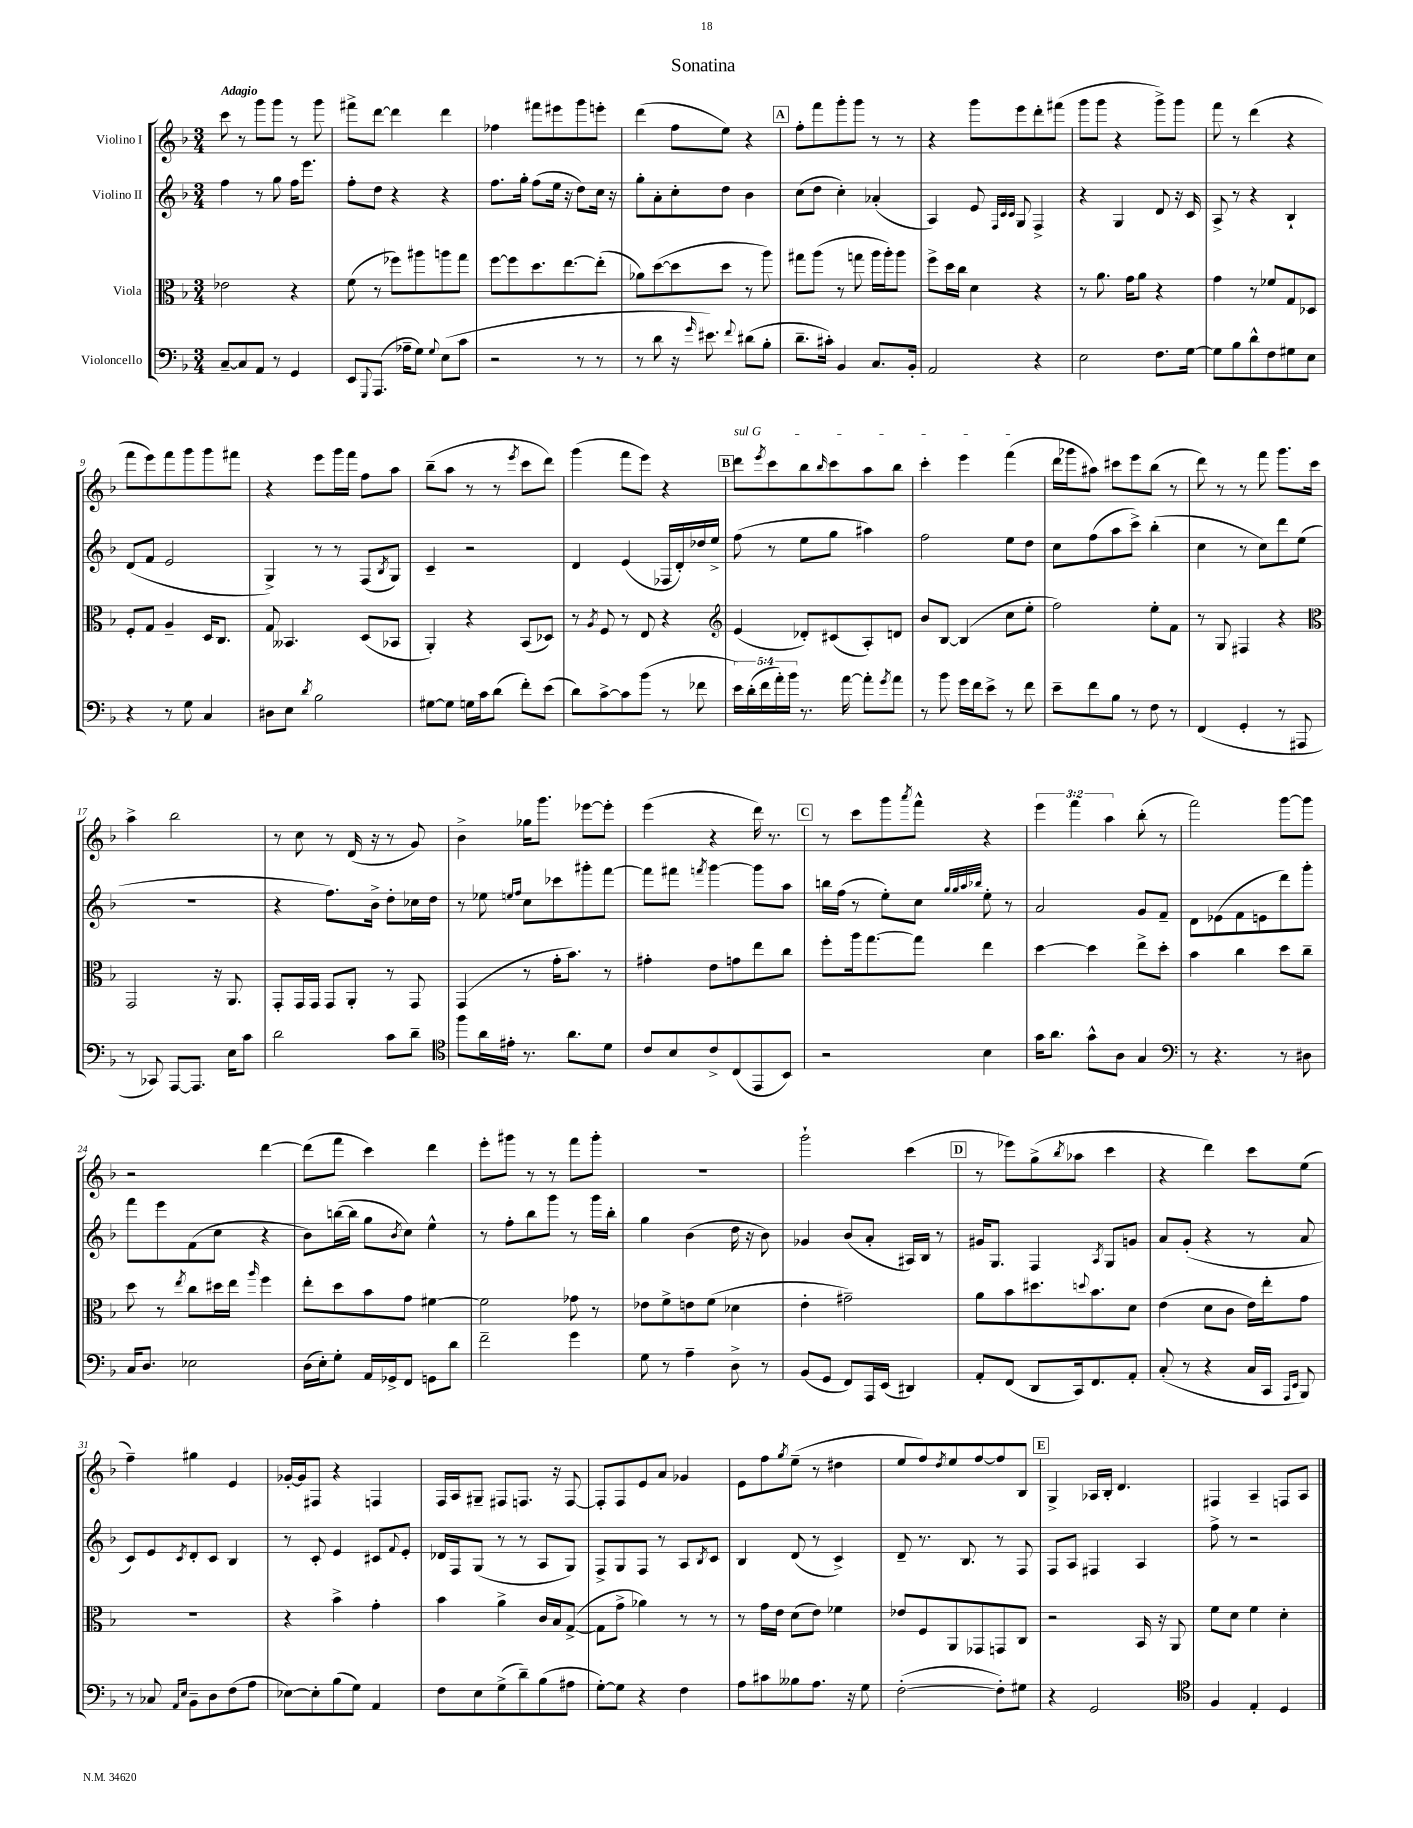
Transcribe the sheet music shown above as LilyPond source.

\header { title = "Sonatina" }
<<
\new StaffGroup <<
\new Staff = "s0" \with { instrumentName = "Violino I" } {
    \clef treble \key f \major \numericTimeSignature \time 3/4 \override Staff.TupletNumber.text = #tuplet-number::calc-fraction-text \tempo "Adagio"
    c'''8 r8 g'''8 g'''8 r8 g'''8 |
    fis'''8-> d'''8~ d'''4 d'''4 |
    fes''4 fis'''8 eis'''8 g'''8 e'''8-. |
    d'''4( f''8 e''8) r4 |
    \mark \markup { \box "A" } f''8-. f'''8 g'''8-. g'''8 r8 r8 |
    r4 g'''8 e'''8 d'''8-. fis'''8( |
    g'''8 g'''8 r4 g'''8->) g'''8 |
    f'''8 r8 d'''4( r4 |
    f'''8 e'''8) f'''8 g'''8 g'''8 fis'''8 |
    r4 e'''8 g'''16 f'''16 f''8 a''8 |
    bes''8--( a''8 r8 r8 \acciaccatura { e'''8 } c'''8 d'''8) |
    g'''4( f'''8 e'''8) r4 |
    \mark \markup { \box "B" } \once \override TextSpanner.bound-details.left.text = \markup { \italic "sul G" } d'''8\startTextSpan \acciaccatura { e'''8 } c'''8 bes''8 \grace { bes''16 } c'''8 a''8 bes''8 |
    c'''4-. e'''4 f'''4\stopTextSpan( |
    d'''16 ges'''16 ais''8) cis'''8 e'''8 bes''8( r8 |
    d'''8) r8 r8 f'''8 g'''8. c'''16 |
    a''4-> bes''2 |
    r8 c''8 r8 d'16( r16 r8 g'8) |
    bes'4-> ges''16 g'''8. ees'''8~ ees'''8-. |
    e'''4( r4 d'''16) r8. |
    \mark \markup { \box "C" } r8 c'''8 g'''8 \acciaccatura { a'''8 } f'''8-^ r4 |
    \tuplet 3/2 { e'''4 f'''4 a''4 } bes''8-.( r8 |
    f'''2) g'''8~ g'''8 |
    r2 d'''4~ |
    d'''8( f'''8 c'''4) d'''4 |
    e'''8-. gis'''8 r8 r8 f'''8 gis'''8-. |
    R2. |
    g'''2-! c'''4( |
    \mark \markup { \box "D" } r8 ees'''8) g''8->( \acciaccatura { bes''8 } aes''8 c'''4 |
    r4 d'''4) c'''8 e''8( |
    f''4--) gis''4 e'4 |
    ges'16~-. ges'16 fis8 r4 f4 |
    f16 a16 gis8-- fis8 f8. r16 f8~ |
    f8-. f8 e'8 a'8 ges'4 |
    e'8 f''8 \acciaccatura { g''8 } e''8--( r8 dis''4 |
    e''8 f''8) \acciaccatura { d''8 } e''8 f''8~ f''8 bes8 |
    \mark \markup { \box "E" } g4-> aes16 bes16-. d'4. |
    fis4 a4-- f8 a8 \bar "|." |
}
\new Staff = "s1" \with { instrumentName = "Violino II" } {
    \clef treble \key f \major \numericTimeSignature \time 3/4
    f''4 r8 g''8 f''16 e'''8. |
    f''8-. d''8 r4 r4 |
    f''8. g''16-. f''8( e''16 r16 d''8) c''16 r16 |
    g''8-. a'8-. c''8-. d''8 bes'4 |
    \mark \markup { \box "A" } c''8( d''8 c''4-.) aes'4-.( |
    a4) e'8 \grace { f32 c'32 c'32 } g8 f4-> |
    r4 g4 d'8 r16 c'16 |
    a8-> r8 r4 bes4-! |
    d'8( f'8 e'2 |
    g4->) r8 r8 f8( \acciaccatura { bes8 } g8) |
    c'4-- r2 |
    d'4 e'4( fes16 d'16-.) des''16 e''16-> |
    \mark \markup { \box "B" } f''8( r8 e''8 g''8 ais''4) |
    f''2 e''8 d''8 |
    c''8 f''8( a''8 c'''8->) bes''4-.( |
    c''4 r8 c''8) d'''8 e''8( |
    R2. |
    r4 f''8.) bes'16-> d''8-. ces''16 d''16 |
    r8 ees''8 \grace { e''16 f''16 } c''8 ces'''8 gis'''8-. f'''8~ |
    f'''8 fis'''8 \acciaccatura { f'''8 } g'''4~ g'''8 a''8 |
    \mark \markup { \box "C" } b''16 f''16( r8 e''8-.) c''8 \grace { g''32 g''32 a''32 bes''32 } e''8-. r8 |
    a'2 g'8 f'8-- |
    d'8 ees'8( f'8 e'8 d'''8) g'''8-. |
    f'''8 e'''8 f'8( c''8 r4 |
    bes'8) b''16~( b''16 g''8 \acciaccatura { bes'8 } c''8) e''4-^ |
    r8 f''8-. bes''8 g'''8 r8 g'''16 bes''16-. |
    g''4 bes'4( d''16 r16 bes'8) |
    ges'4 bes'8( a'8-. ais16) bes16 r8 |
    \mark \markup { \box "D" } gis'16 g8. f4 \acciaccatura { a8 } g8 g'8 |
    a'8 g'8-.( r4 r8 a'8 |
    c'8) e'8 \acciaccatura { c'8 } d'8-. c'8 bes4 |
    r8 c'8-. e'4 cis'8 \appoggiatura { f'8 } e'8-. |
    des'16 f16 g8( r8 r8 a8 g8) |
    f8-> g8 f8 r8 a8 \acciaccatura { bes8 } c'8 |
    bes4 d'8( r8 c'4->) |
    d'8-- r8. bes8. r8 f8 |
    \mark \markup { \box "E" } f8 a8 fis4 a4 |
    f''8-> r8 r2 \bar "|." |
}
\new Staff = "s2" \with { instrumentName = "Viola" } {
    \clef alto \key f \major \numericTimeSignature \time 3/4
    ees'2 r4 |
    f'8( r8 fes''8) ais''8 a''8 g''8 |
    f''8~ f''8 d''8. e''8.~ e''8-.( |
    aes'8) d''8~( d''8 d''8 r8 a''8) |
    \mark \markup { \box "A" } gis''8 a''8( r8 g''8 a''16 a''16-.) a''8 |
    f''8-> d''16 c''16 d'4 r4 |
    r8 a'8. g'16 a'8 r4 |
    g'4 r8 fes'8 g8 des8 |
    f8-. g8 a4-- d16 c8. |
    g8 beses,4. d8( bes,8 |
    a,4-.) r4 bes,8( des8) |
    r8 \acciaccatura { a8 } f8 r8 e8 r4 |
    \mark \markup { \box "B" } \clef treble e'4( des'8-.) cis'8( a8-.) d'8 |
    bes'8 bes8~ bes4( c''8 e''8-. |
    f''2) e''8-. f'8 |
    r8 g8 fis4 r4 |
    \clef alto g,2 r16 a,8. |
    g,8-. g,16 g,16 g,8 a,8-. r8 g,8 |
    g,4( r8 g'16-. bes'8.) r8 |
    gis'4-. e'8 g'8 e''8 c''8 |
    \mark \markup { \box "C" } f''8-. a''16 g''8.~ g''8 e''4 |
    d''4~ d''4 e''8-> d''8-. |
    bes'4 c''4 d''8 c''8-- |
    d''8 r8 \acciaccatura { e''8 } c''8 dis''16 e''16 \grace { a''16 } f''4 |
    e''8-. d''8 bes'8 g'8 fis'4~ |
    fis'2 ges'8 r8 |
    ees'8 f'8-> e'8 f'8( des'4 |
    e'4-. gis'2--) |
    \mark \markup { \box "D" } a'8 bes'8 dis''8. \appoggiatura { d''8 } bes'8. d'8 |
    e'4( d'8 c'8 e'16) e''16-. g'8 |
    R2. |
    r4 bes'4-> g'4-. |
    bes'4 a'4-> c'16 bes16 g8~->( |
    g8 g'8-> aes'4) r8 r8 |
    r8 g'16 e'16 d'8( e'8) fes'4 |
    ees'8 f8 a,8 ges,8 g,8 c8 |
    \mark \markup { \box "E" } r2 bes,16 r16 a,8 |
    f'8 d'8 f'4 d'4-. \bar "|." |
}
\new Staff = "s3" \with { instrumentName = "Violoncello" } {
    \clef bass \key f \major \numericTimeSignature \time 3/4 \override Staff.TupletNumber.text = #tuplet-number::calc-fraction-text
    c8~-- c8 a,8 r8 g,4 |
    e,8 \appoggiatura { g,,8 } a,,8.( aes16-- g8) \appoggiatura { g8 } e8( c'8 |
    r2 r8 r8 |
    r8 d'8 r16 \grace { g'16 } eis'8.) \appoggiatura { f'8 } dis'8( bes8-. |
    \mark \markup { \box "A" } d'8.-- cis'16-.) bes,4 c8. bes,16-. |
    a,2 r4 |
    e2 f8. g16~ |
    g8 bes8 d'8-^ f8 gis8 e8 |
    r4 r8 g8 c4 |
    dis8 e8 \acciaccatura { d'8 } bes2 |
    gis8~ gis8 g16 c'16 d'8( f'8-.) e'8( |
    d'8) c'8~-> c'8 bes'8( r8 fes'8 |
    \mark \markup { \box "B" } \tuplet 5/4 { e'16) d'16-.( f'16 a'16-.) bes'16 } r8. a'16~ a'8-. \acciaccatura { g'8 } a'8 |
    r8 bes'8 g'16 f'16 e'8-> r8 f'8 |
    e'8-- f'8 bes8 r8 f8 r8 |
    f,4( g,4-. r8 ais,,8 |
    r8 ces,8) a,,8~ a,,8. e16 c'8 |
    d'2 c'8 d'8-- |
    \clef tenor f''8 a'16 eis'16-. r8. a'8. d'8 |
    c'8 bes8 c'8-> c8( e,8 bes,8) |
    \mark \markup { \box "C" } r2 bes4 |
    g'16 a'8. g'8-^ a8 g4 |
    \clef bass r8 r4. r8 dis8 |
    c16 d8. ees2 |
    d16( e16-.) g8-. a,16 ges,16-> f,8 g,8 d'8 |
    f'2-- g'4 |
    g8 r8 a4-- d8-> r8 |
    bes,8( g,8 f,8) a,,16 e,16( dis,4) |
    \mark \markup { \box "D" } a,8-. f,8( d,8 c,16) f,8. a,8-. |
    c8-.( r8 r4 c16 c,16 \grace { a,,16 e,16 } bes,,8) |
    r8 ces8 \grace { a,16 e16 } bes,8-- d8 f8( a8 |
    ees8~) ees8-. bes8( g8) a,4 |
    f8 e8 g8->( d'8--) bes8( ais8 |
    g8~-.) g8 r4 f4 |
    a8 cis'8 beses8 a8. r16 g8 |
    f2~-.( f8-.) gis8 |
    \mark \markup { \box "E" } r4 g,2 |
    \clef tenor f4 e4-. d4 \bar "|." |
}
>>
>>
